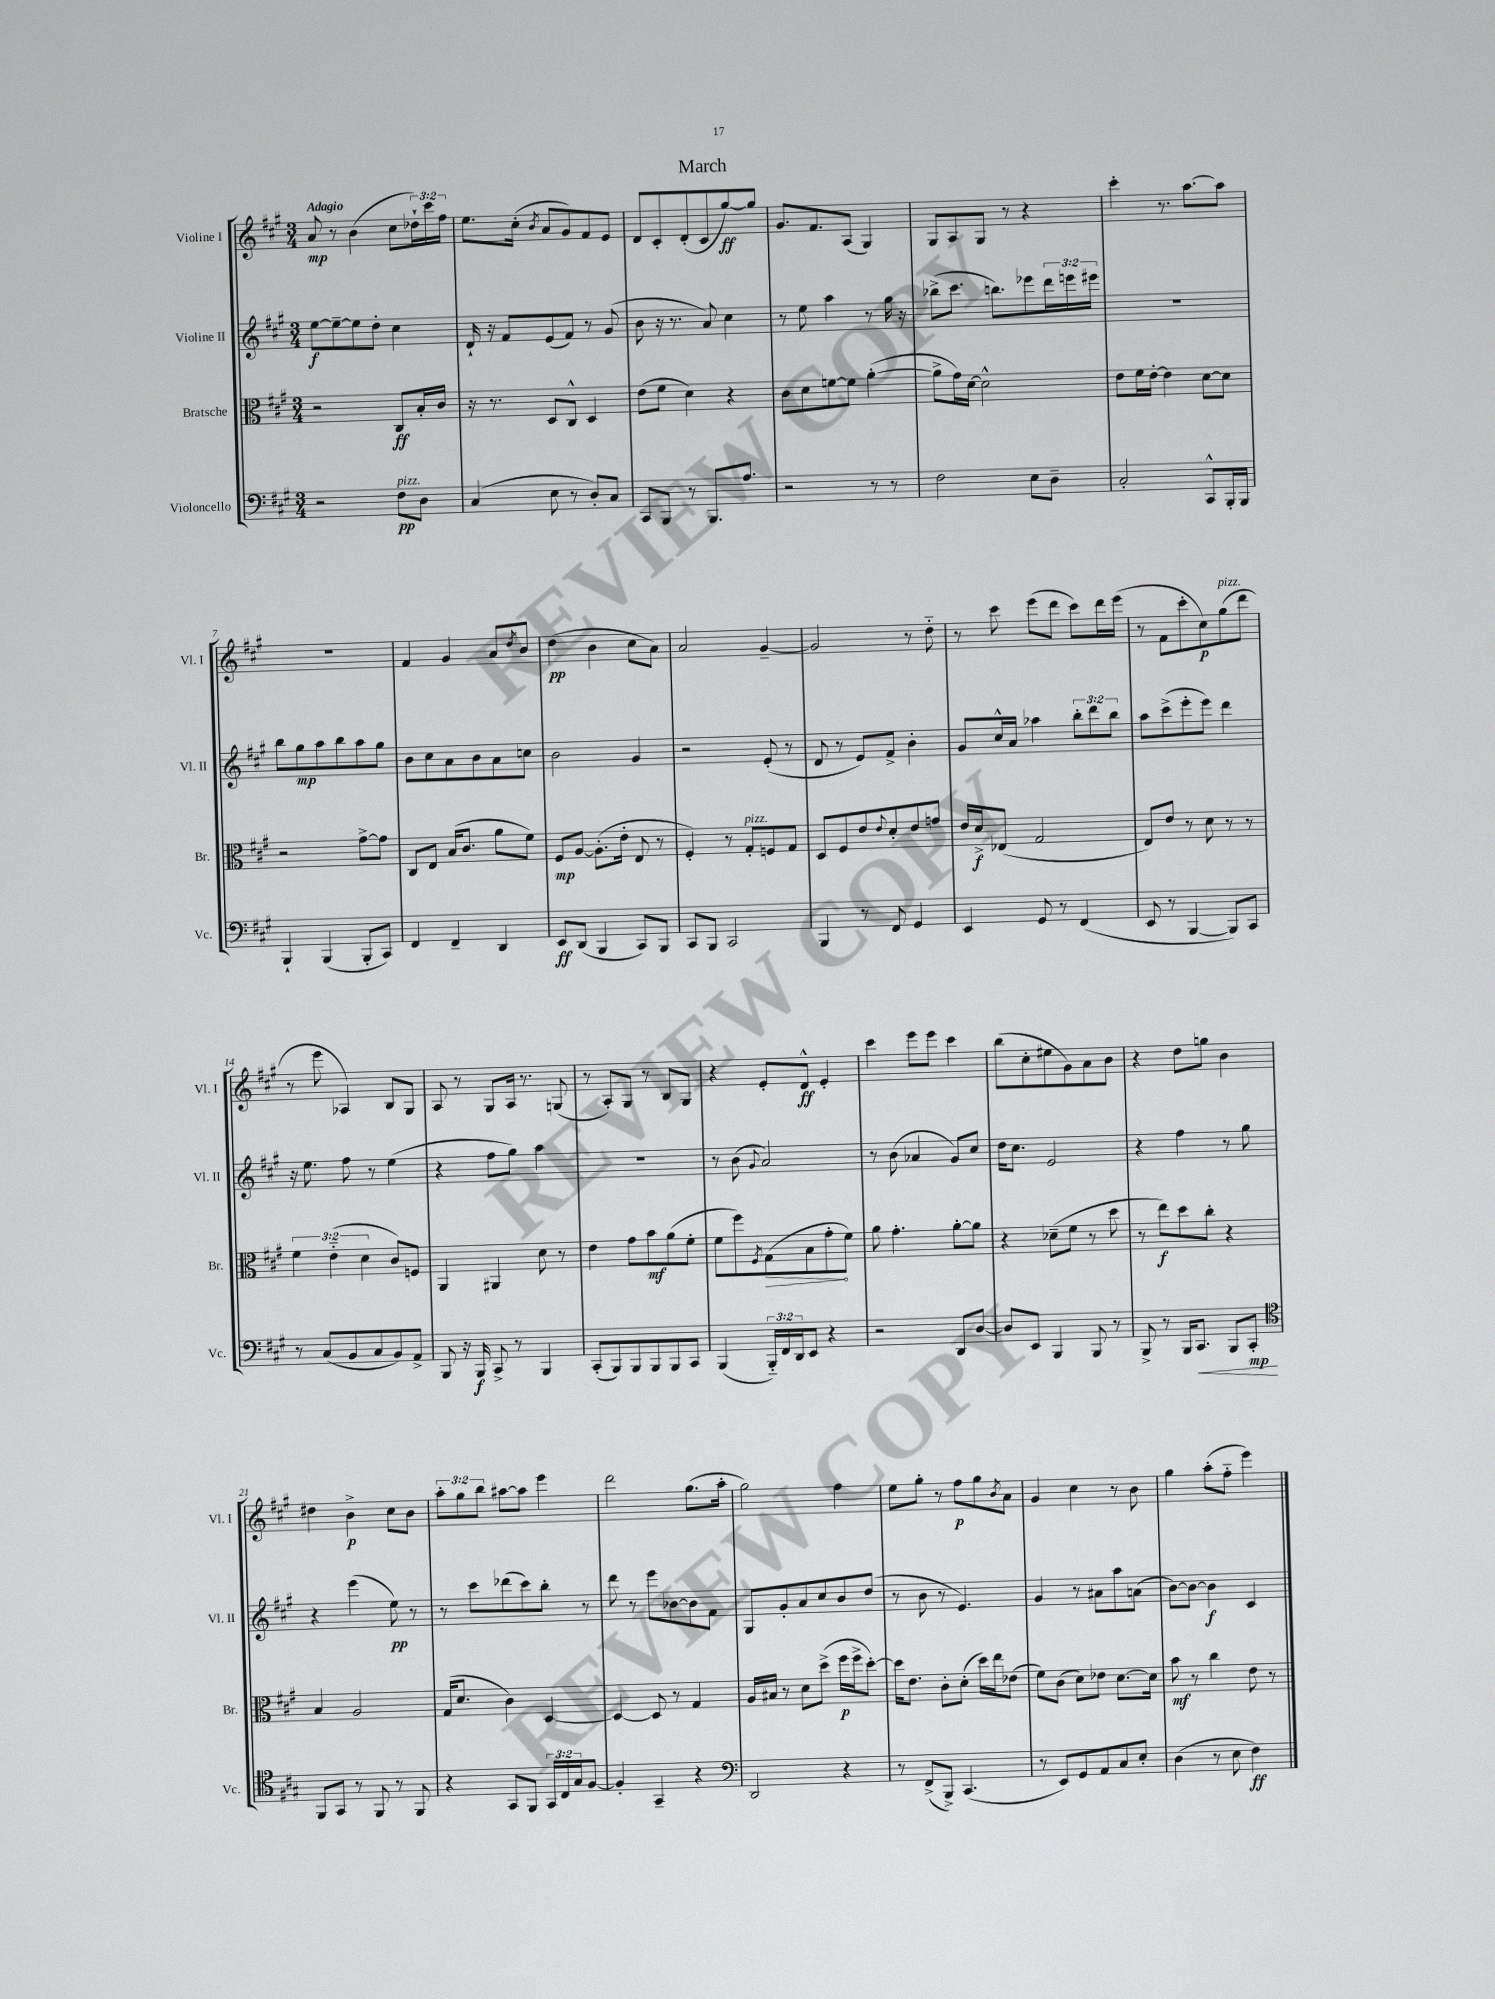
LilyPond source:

\header { title = "March" }
<<
\new StaffGroup <<
\new Staff = "s0" \with { instrumentName = "Violine I" shortInstrumentName = "Vl. I" } {
    \clef treble \key a \major \numericTimeSignature \time 3/4 \override Staff.TupletNumber.text = #tuplet-number::calc-fraction-text \tempo "Adagio"
    a'8\mp r8 b'4( cis''8 \tuplet 3/2 { des''16-!) cis'''16 fis''16 } |
    e''8. cis''16-.( \acciaccatura { b'8 } a'8 gis'8) fis'8 e'8 |
    d'8 cis'8-. d'8-.( cis'8 gis''8~\ff) gis''8 |
    gis'8. fis'8. a8( gis4) |
    gis8 a8 gis8 r8 r4 |
    cis'''4-. r8. a''8.~ a''8 |
    R2. |
    fis'4 gis'4 a'8 \acciaccatura { d''8 } b'8 |
    d''4\pp( b'4 cis''8 a'8) |
    a'2 gis'4~-- |
    gis'2 r8 d''8-_ |
    r8 cis'''8 e'''8( d'''8 cis'''8) d'''16 e'''16( |
    r8 fis'8 cis'''8-. cis''8\p) gis''8^\markup { \italic "pizz." }( d'''8 |
    r8 e'''8 aes4) b8 gis8 |
    a8 r8 gis8 a16 r8. g8( |
    r8 a8-.) gis8 r8 b8 gis8 |
    r4 e'8-. d'8-^\ff e'4-. |
    cis'''4 e'''8 e'''8 cis'''4 |
    b''8( cis''8-. eis''8 gis'8) a'8 b'8 |
    r4 d''8 g''8 b'4 |
    dis''4 b'4->\p cis''8 b'8 |
    \tuplet 3/2 { a''8-. gis''8 b''8 } ais''8~ ais''8 e'''4 |
    d'''2 gis''8.( a''16-. |
    gis''2) fis''4 |
    e''8 gis''8-. r8 fis''8\p gis''8 \acciaccatura { b'8 } a'8 |
    gis'4 cis''4 r8 b'8 |
    gis''4 a''8-.( fis''8-_ e'''4) \bar "|." |
}
\new Staff = "s1" \with { instrumentName = "Violine II" shortInstrumentName = "Vl. II" } {
    \clef treble \key a \major \numericTimeSignature \time 3/4 \override Staff.TupletNumber.text = #tuplet-number::calc-fraction-text
    e''8~\f e''8~-- e''8 d''8-. cis''4 |
    d'16-! r16 fis'8 e'8( fis'8) r8 gis'8( |
    b'8 r16 r8. a'8) cis''4 |
    r8 e''8 a''4 r8 gis''16 r16 |
    bes''8->( cis'''8. b''8.) ees'''8 \tuplet 3/2 { d'''16 e'''16 eis'''16 } |
    R2. |
    b''8 gis''8\mp a''8 b''8 a''8 gis''8 |
    b'8 cis''8 a'8 b'8 a'8 c''8 |
    b'2 gis'4 |
    r2 e'8-.( r8 |
    d'8 r8 e'8) fis'8-> b'4-. |
    gis'8 cis''16-^ a'16 aes''4 \tuplet 3/2 { b''8-. d'''8 b''8 } |
    a''8 cis'''8->( e'''8-. e'''8) d'''4 |
    r16 e''8. fis''8 r8 e''4( |
    r4 fis''8 gis''8) a''4 |
    R2. |
    r8 b'8( \appoggiatura { gis'8 } a'2) |
    r8 b'8( aes'4 gis'8) cis''8 |
    d''16 cis''8. e'2 |
    r4 fis''4 r8 gis''8 |
    r4 e'''4( e''8\pp) r8 |
    r8 cis'''8 des'''8( cis'''8) b''8-. r8 |
    d'''8 r8 e'''8 bes'8~ bes'8 fis'8 |
    gis8 gis'8-. a'8 cis''8 b'8 d''8( |
    r8 b'8 r8 e'4.) |
    gis'4 r8 ais'8 a''8 a'8( |
    b'8~) b'8~ b'4\f cis'4 \bar "|." |
}
\new Staff = "s2" \with { instrumentName = "Bratsche" shortInstrumentName = "Br." } {
    \clef alto \key a \major \numericTimeSignature \time 3/4 \override Staff.TupletNumber.text = #tuplet-number::calc-fraction-text
    r2 cis8\ff b16-. cis'16 |
    r16 r8. d8 cis8-^ d4 |
    e'8( fis'8 d'4) r4 |
    cis'8 d'8 f'8~ f'8 a'4~-.( |
    a'8-> gis'16) d'16~ d'2-^ |
    e'8 fis'16 e'16~-. e'4 d'8~ d'8 |
    r2 gis'8~-> gis'8 |
    cis8 e8 b16( cis'8. a'8 fis'8) |
    fis8\mp a8~ a8.-.( e'16-. e8 r8 |
    fis4-.) r8 gis8-.^\markup { \italic "pizz." } f8 gis8 |
    d8 fis8 e'8 \appoggiatura { e'8 } d'8-. e'8 g'8 |
    e'16 d'16->\f ees8( gis2 |
    e8) e'8 r8 d'8 r8 r8 |
    \tuplet 3/2 { fis'4 e'4-_( d'4 } cis'8) f8 |
    a,4 ais,4 d'8 r8 |
    e'4 gis'8 b'8\mf a'8( fis'8-. |
    fis'8 fis''8) \acciaccatura { fis8 } \once \override Hairpin.circled-tip = ##t gis8\>( b8 gis'8-.\! fis'8) |
    a'8 gis'4.-. a'8~-. a'8 |
    r4 des'8--( fis'8 r8 d''8 |
    r8 e''8\f) d''8 cis''8-. r4 |
    b4 a2 |
    gis16( d'8. cis'4) d4~ |
    d4~ d8 r8 gis4 |
    a16 bis16 r8 d'8 d''8->( fis''16\p fis''16-> d''8~-.) |
    d''16 e'8. cis'8-. d'8-.( d''16) e''16 ees'8( |
    fis'8) cis'8( d'8) ees'8 d'8.~ d'16 |
    b'8\mf r8 cis''4 e'8 r8 \bar "|." |
}
\new Staff = "s3" \with { instrumentName = "Violoncello" shortInstrumentName = "Vc." } {
    \clef bass \key a \major \numericTimeSignature \time 3/4 \override Staff.TupletNumber.text = #tuplet-number::calc-fraction-text
    r2 fis8\pp^\markup { \italic "pizz." } d8 |
    cis4( e8 r8 d8-.) cis8 |
    cis,8 b,,8 r8 b,,8. a8. |
    r2 r8 r8 |
    fis2 e8 d8-- |
    cis2-. cis,8-^ b,,16-. b,,16 |
    b,,4-! b,,4( b,,8-. cis,8) |
    fis,4 fis,4-- d,4 |
    e,8\ff d,8( b,,4 cis,8) b,,8 |
    cis,8 b,,8 cis,2 |
    b,,4 r8 fis,8 gis,4 |
    e,4 gis,8 r8 fis,4( |
    e,8 r8 b,,4~ b,,8) cis,8 |
    r8 cis8( b,8 cis8 b,8) a,8-> |
    b,,8 r16 b,,16\f cis,8-> r8 b,,4 |
    cis,8-.( b,,8) b,,8 b,,8 b,,8 cis,8 |
    b,,4( \tuplet 3/2 { b,,16-_) fis,16 d,16 } e,8 r4 |
    r2 d,8 d8~ |
    d8 e,8 b,,4 b,,8 r8 |
    b,,8-> r8 b,,16 cis,8.\< b,,8 cis,8-.\mp\! |
    \clef tenor fis,8 gis,8 r8 fis,8 r8 fis,8 |
    r4 gis,8 fis,8 \tuplet 3/2 { gis,16 cis16 gis16 } fis8~ |
    fis4-. gis,4-- r4 |
    \clef bass d,2 r4 |
    r8 fis,8->( b,,8->) cis,4.( |
    r8 e,8) gis,8 a,8 cis8 e8-. |
    d4( r8 e8 fis4\ff) \bar "|." |
}
>>
>>
